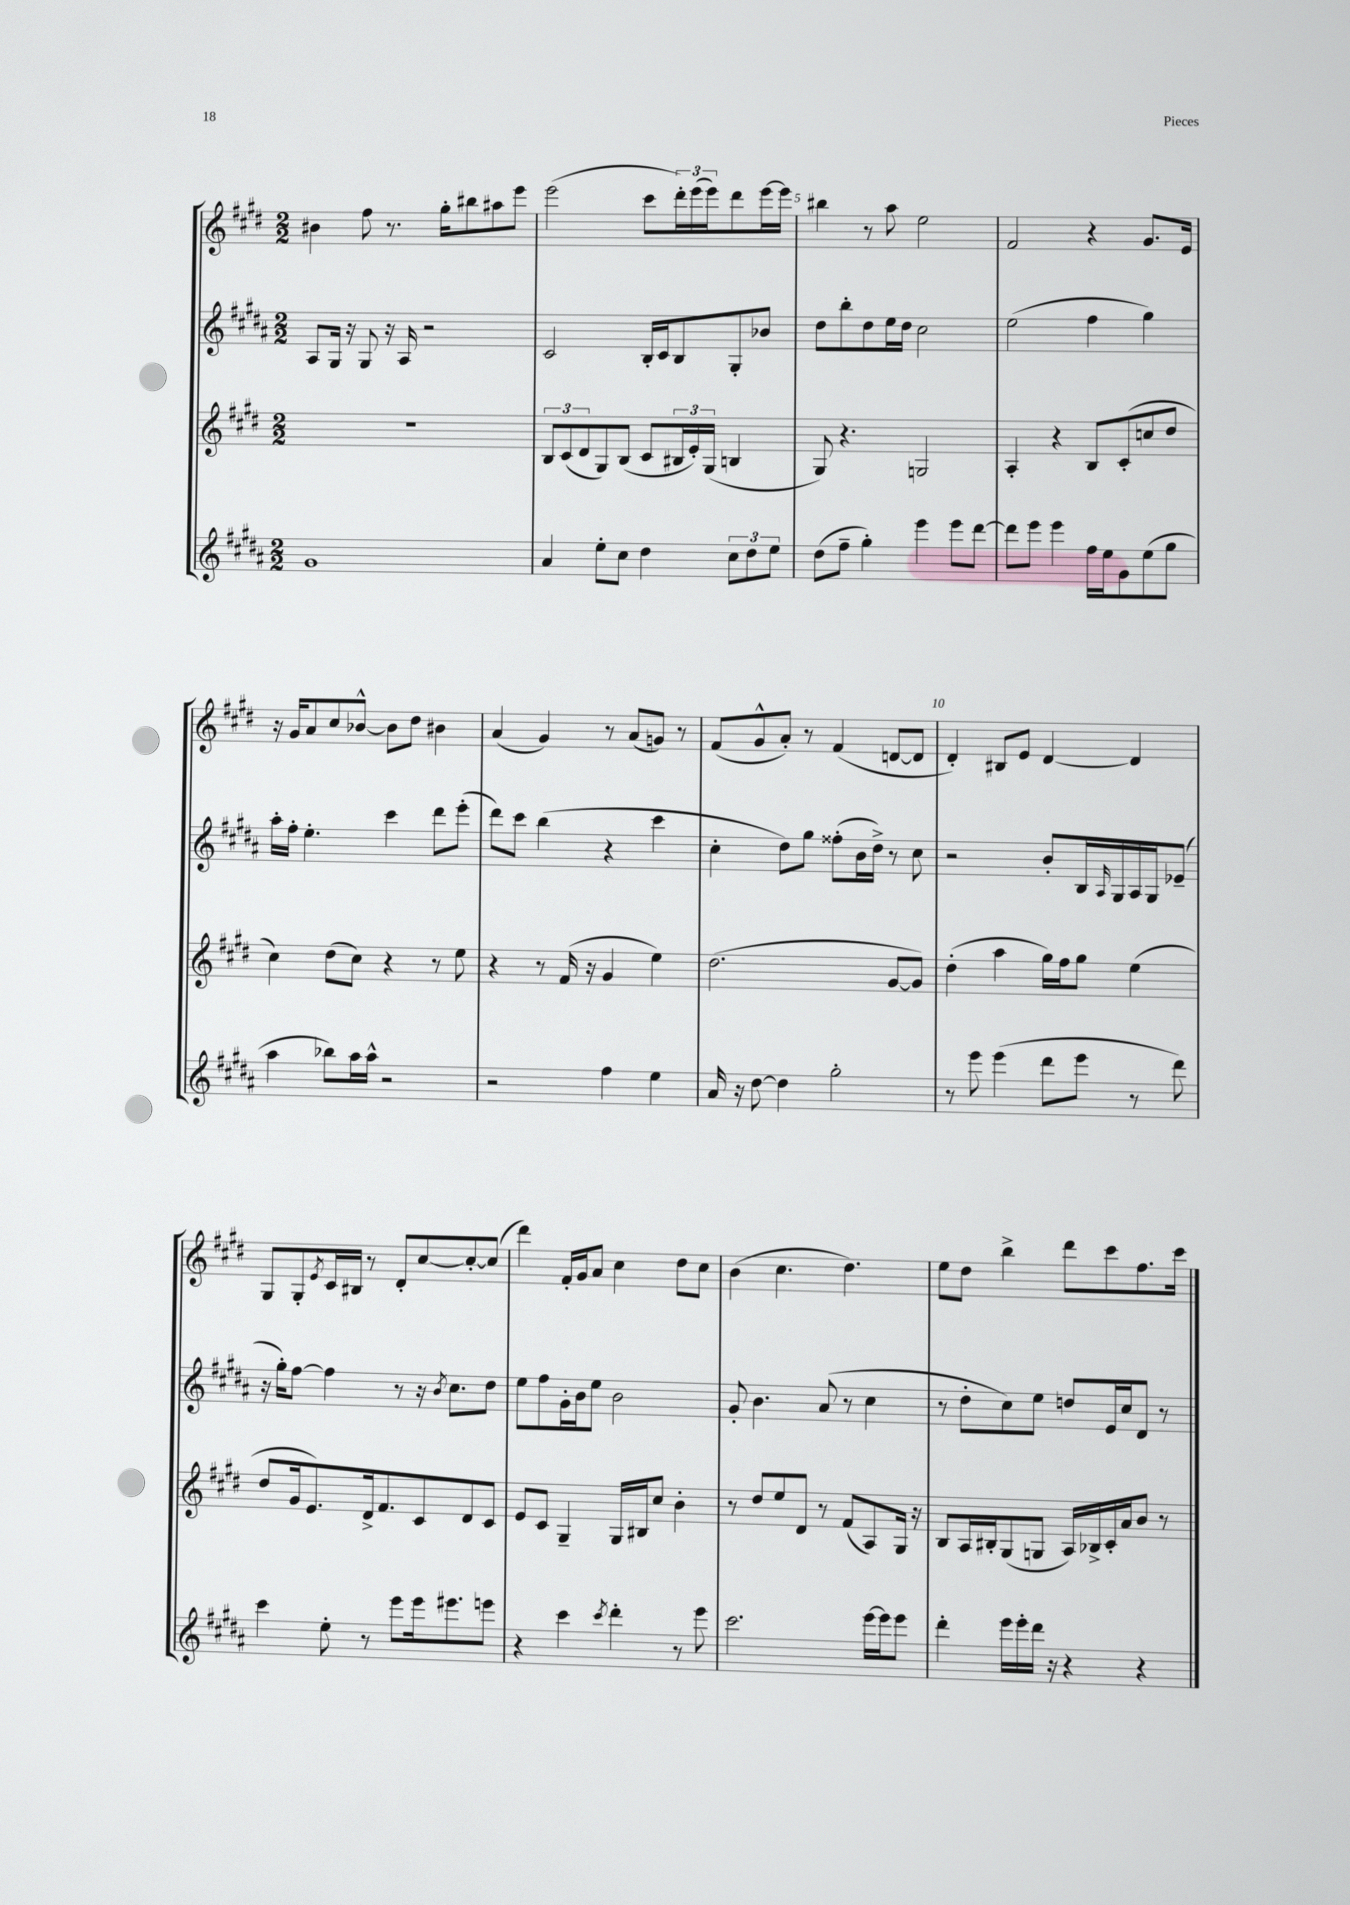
<<
\new StaffGroup <<
\new Staff = "s0" {
    \clef treble \key e \major \numericTimeSignature \time 2/2
    bis'4 fis''8 r8. gis''16-. bis''8 ais''8 e'''8 |
    e'''2( cis'''8 \tuplet 3/2 { dis'''16-.) e'''16( e'''16) } dis'''8 e'''16~ e'''16 |
    bis''4 r8 a''8 e''2 |
    fis'2 r4 gis'8. e'16 |
    r16 gis'16 a'8 cis''8 bes'8~-^ bes'8 dis''8 bis'4 |
    a'4( gis'4) r8 a'8( g'8) r8 |
    fis'8( gis'8-^ a'8-.) r8 fis'4( d'8~ d'8 |
    dis'4-.) bis8 e'8 dis'4~ dis'4 |
    gis8 gis8-. \acciaccatura { e'8 } cis'16 bis16 r8 dis'8-. cis''8~ cis''8~-. cis''8( |
    dis'''4) fis'16-. gis'16 a'8 cis''4 dis''8 cis''8 |
    b'4( cis''4. dis''4.) |
    e''8 dis''8 b''4-> dis'''8 cis'''8 fis''8. cis'''16 \bar "|." |
}
\new Staff = "s1" {
    \clef treble \key b \major \numericTimeSignature \time 2/2
    ais8 gis16 r16 gis8 r16 ais16 r2 |
    cis'2 b16-. cis'16 b8 gis8-. bes'8 |
    dis''8 b''8-. dis''8 e''16 dis''16 cis''2 |
    e''2( fis''4 gis''4) |
    ais''16-. fis''16-. e''4.-. cis'''4 dis'''8 e'''8-.( |
    dis'''8) cis'''8 b''4( r4 cis'''4 |
    cis''4-. dis''8) gis''8 fisis''8-.( b'16 dis''16->) r8 cis''8 |
    r2 b'8-. b16 \grace { ais16 } gis16 ais16 gis16 ees'8--( |
    r16 gis''16-.) fis''8~ fis''4 r8 r16 \acciaccatura { b'8 } cis''8. dis''8 |
    e''8 fis''8 gis'16-. b'16 e''8 b'2 |
    gis'8-. b'4. ais'8( r8 cis''4 |
    r8 dis''8-. cis''8) e''8 d''8 e'16 cis''16 dis'8 r8 \bar "|." |
}
\new Staff = "s2" {
    \clef treble \key e \major \numericTimeSignature \time 2/2
    r1 |
    \tuplet 3/2 { b8 cis'8( dis'8 } gis8) b8( cis'8 \tuplet 3/2 { bis16 e'16-.) gis16( } b4 |
    gis8) r4. g2 |
    a4-. r4 b8 cis'8-.( c''8 dis''8 |
    cis''4) dis''8( cis''8) r4 r8 e''8 |
    r4 r8 fis'16( r16 gis'4 e''4) |
    dis''2.( gis'8~ gis'8) |
    dis''4-.( a''4 gis''16) fis''16 gis''8 e''4( |
    dis''8 gis'16 e'8.) dis'16-> fis'8. cis'8 dis'8 cis'8 |
    e'8 cis'8 gis4-- gis16 bis16 cis''8 b'4-. |
    r8 dis''8 e''8 dis'8 r8 fis'8( a8) gis16 r16 |
    b8 a16 bis16-. gis8( g8 a16) bes16-> cis'16-. a'16 b'8 r8 \bar "|." |
}
\new Staff = "s3" {
    \clef treble \key b \major \numericTimeSignature \time 2/2
    gis'1 |
    ais'4 e''8-. cis''8 dis''4 \tuplet 3/2 { cis''8 dis''8 e''8 } |
    dis''8( fis''8-- gis''4-.) e'''4 e'''8 dis'''8~ |
    dis'''8 e'''8 e'''4 fis''16 e''16 gis'8 e''8( gis''8 |
    ais''4 bes''8) ais''16 ais''16-^ r2 |
    r2 fis''4 e''4 |
    ais'16 r16 dis''8~ dis''4 gis''2-. |
    r8 e'''8 e'''4( dis'''8 e'''8 r8 dis'''8) |
    cis'''4 e''8-. r8 e'''8 e'''16 eis'''8. e'''8 |
    r4 cis'''4 \acciaccatura { cis'''8 } dis'''4-. r8 e'''8 |
    cis'''2. e'''16~ e'''16 e'''8 |
    dis'''4-. e'''16 e'''16-. dis'''16 r16 r4 r4 \bar "|." |
}
>>
>>
\layout { \context { \Score currentBarNumber = #3 \override BarNumber.break-visibility = ##(#f #t #t) barNumberVisibility = #(every-nth-bar-number-visible 5) } }
